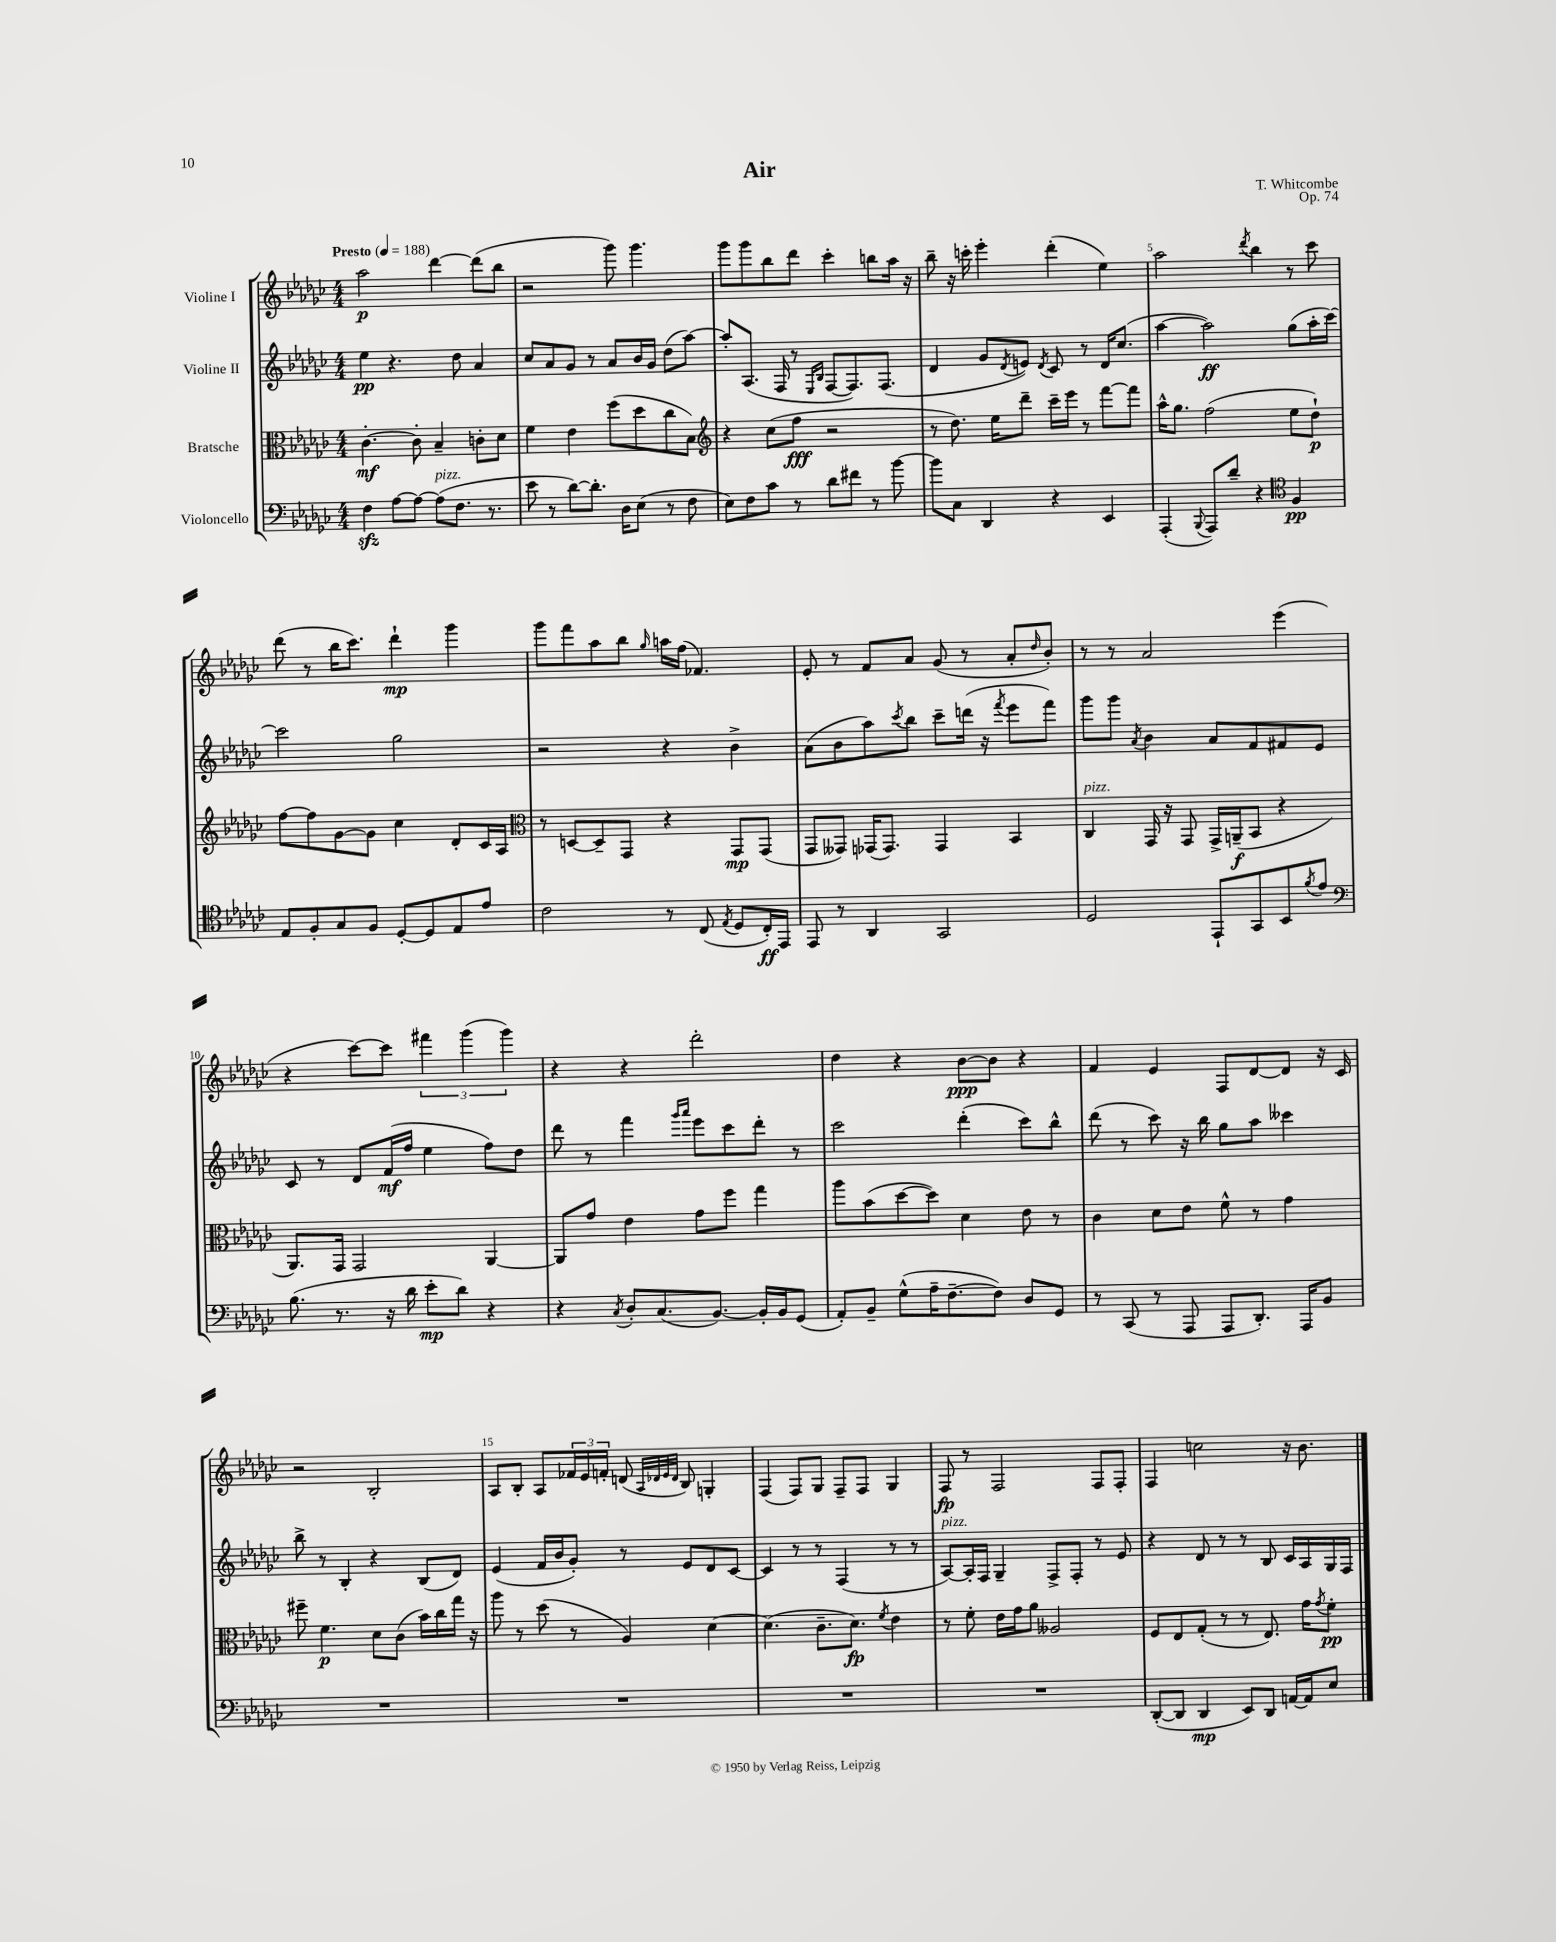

**kern	**dynam	**kern	**dynam	**kern	**dynam	**kern	**dynam
*part4	*part4	*part3	*part3	*part2	*part2	*part1	*part1
*staff4	*staff4	*staff3	*staff3	*staff2	*staff2	*staff1	*staff1
*I"Violoncello	*	*I"Bratsche	*	*I"Violine II	*	*I"Violine I	*
*clefF4	*	*clefC3	*	*clefG2	*	*clefG2	*
*k[b-e-a-d-g-c-]	*	*k[b-e-a-d-g-c-]	*	*k[b-e-a-d-g-c-]	*	*k[b-e-a-d-g-c-]	*
*M4/4	*	*M4/4	*	*M4/4	*	*M4/4	*
*MM188	*	*MM188	*	*MM188	*	*MM188	*
=1	=1	=1	=1	=1	=1	=1	=1
!	!	!	!	!	!	!LO:TX:a:B:t=Presto	!
4Fzz\	.	[4.c-'\	mf	4ee-\	pp	2aa-\	p
[8A-\L	.	.	.	4.r	.	.	.
8A-\J_	.	8c-'\]	.	.	.	.	.
!LO:TX:a:i:t=pizz.	!	!	!	!	!	!	!
(8A-\L]	.	4B-~/	.	.	.	[4ddd-\	.
8.F\J	.	.	.	8dd-\	.	.	.
.	.	8cn'\L	.	4a-/	.	(8ddd-\L]	.
8.r	.	.	.	.	.	.	.
.	.	8d-\J	.	.	.	8bb-\J	.
=2	=2	=2	=2	=2	=2	=2	=2
8e-\	.	4f\	.	8cc-/L	.	2r	.
8r	.	.	.	8a-/	.	.	.
[8d-\L)	.	4e-\	.	8g-/J	.	.	.
8.d-'\J]	.	.	.	8r	.	.	.
.	.	(8ff\L	.	8a-/L	.	8ggg-\)	.
16D-\KL	.	.	.	.	.	.	.
(8E-\J	.	8dd-\	.	16b-/L	.	4.ggg-\	.
.	.	.	.	16g-/JJ	.	.	.
8r	.	8cc-\	.	(8dd-\L	.	.	.
8F\	.	8B-\J)	.	[8aa-\J)	.	.	.
=3	=3	=3	=3	=3	=3	=3	=3
*	*	*clefG2	*	*	*	*	*
8E-\L)	.	4r	.	8aa-'/L]	.	8ggg-\L	.
8F\	.	.	.	(8.A-/J	.	8ggg-\	.
8c-\J	.	(8cc-\L	.	.	.	8bb-\	.
.	.	.	.	16F/	.	.	.
8r	.	8ff\J	fff	8r	.	8ddd-\J	.
.	.	.	.	16qqE-/LL	.	.	.
.	.	.	.	16qqB-/JJ	.	.	.
8d-\L	.	2r	.	[8F/L	.	4ccc-'\	.
8f#X\J	.	.	.	8.F/])	.	.	.
8r	.	.	.	.	.	8bbn\L	.
.	.	.	.	(8.F/J	.	.	.
[8b-\	.	.	.	.	.	16aa-\Jk	.
.	.	.	.	.	.	16r	.
=4	=4	=4	=4	=4	=4	=4	=4
8b-\L]	.	8r	.	4d-/	.	8bb-~\	.
8C-\J	.	8.dd-\)	.	.	.	16r	.
.	.	.	.	.	.	16cccn'\	.
4DD-/	.	.	.	8g-/L	.	4eee-'\	.
.	.	16ee-\KL	.	.	.	.	.
.	.	.	.	8qd-/	.	.	.
.	.	8ddd-~\J	.	8en/J)	.	.	.
.	.	.	.	8qd-/	.	.	.
4r	.	16ccc-~\LL	.	8c-/	.	(4ddd-'\	.
.	.	16eee-\JJ	.	.	.	.	.
.	.	8r	.	8r	.	.	.
4EE-/	.	[8fff\L	.	16d-/KL	.	4ee-\)	.
.	.	.	.	(8.cc-/J	.	.	.
.	.	8fff\J]	.	.	.	.	.
=5	=5	=5	=5	=5	=5	=5	=5
(4AAA-'/	.	16aa-^^\KL	.	[4aa-\	.	2aa-\	.
.	.	8.gg-\J	.	.	.	.	.
8qqBBB-/	.	.	.	.	.	.	.
8AAA-/L)	.	(2ff\	.	2aa-\])	ff	.	.
8d-~/J	.	.	.	.	.	.	.
.	.	.	.	.	.	8qddd-/	.
4r	.	.	.	.	.	4bb-\	.
*clefC4	*	*	*	*	*	*	*
4F/	pp	8ee-\L	.	(8gg-\L	.	8r	.
.	.	8dd-`\J)	p	16aa-'\L	.	8ccc-\	.
.	.	.	.	[16ccc-\JJ)	.	.	.
!!LO:LB:g=z
=6	=6	=6	=6	=6	=6	=6	=6
8E-/L	.	[8ff\L	.	2ccc-\]	.	(8ddd-\	.
8F'/	.	8ff\]	.	.	.	8r	.
8G-/	.	[8g-\	.	.	.	16bb-\KL	.
.	.	.	.	.	.	8.ccc-\J)	.
8F/J	.	8g-\J]	.	.	.	.	.
[8D-'/L	.	4cc-\	.	2gg-\	.	4ddd-`\	mp
8D-/]	.	.	.	.	.	.	.
8E-/	.	8d-'/L	.	.	.	4ggg-\	.
8e-/J	.	16c-/L	.	.	.	.	.
.	.	16A-/JJ	.	.	.	.	.
=7	=7	=7	=7	=7	=7	=7	=7
*	*	*clefC3	*	*	*	*	*
2c-\	.	8r	.	2r	.	8ggg-\L	.
.	.	[8Dn/L	.	.	.	8fff\	.
.	.	8D~/]	.	.	.	8aa-\	.
.	.	8GG-/J	.	.	.	8bb-\J	.
.	.	.	.	.	.	16qqgg-/	.
8r	.	4r	.	4r	.	16aan\LL	.
.	.	.	.	.	.	(16ff\JJ	.
(8C-/	.	.	.	.	.	4.f-X/)	.
8qE-/	.	.	.	.	.	.	.
8D-/L	.	8GG-/L	mp	4b-^\	.	.	.
16C-'/L)	ff	(8GG-/J	.	.	.	.	.
16EE-/JJ	.	.	.	.	.	.	.
=8	=8	=8	=8	=8	=8	=8	=8
8EE-/	.	8GG-/L	.	(8a-\L	.	8e-'/	.
8r	.	8GG--X/J)	.	8b-\	.	8r	.
4AA-/	.	(16GG-X/KL	.	8aa-\)	.	8f/L	.
.	.	8.GG-/J)	.	.	.	.	.
.	.	.	.	8qccc-/	.	.	.
.	.	.	.	8bb-\J	.	8a-/J	.
2GG-/	.	4GG-/	.	8ccc-~\L	.	(8g-/	.
.	.	.	.	(16dddn\Jk	.	8r	.
.	.	.	.	16r	.	.	.
.	.	.	.	8qfff/	.	.	.
.	.	4BB-/	.	8eee-\L	.	8a-'/L	.
.	.	.	.	.	.	16qqdd-/	.
.	.	.	.	8fff\J)	.	8b-'/J)	.
=9	=9	=9	=9	=9	=9	=9	=9
!	!	!LO:TX:a:i:t=pizz.	!	!	!	!	!
2D-/	.	4C-/	.	8ggg-\L	.	8r	.
.	.	.	.	8ggg-\J	.	8r	.
.	.	.	.	8qa-/	.	.	.
.	.	16GG-/	.	4b-\	.	2a-/	.
.	.	16r	.	.	.	.	.
.	.	8GG-/	.	.	.	.	.
8EE-`/L	.	16GG-^/LL	.	8a-/L	.	.	.
.	.	(16AAn~/J	f	.	.	.	.
8GG-/	.	8BB-/J	.	8f/	.	.	.
8BB-/	.	4r	.	8f#X/	.	(4eee-\	.
8qf/	.	.	.	.	.	.	.
8e-/J	.	.	.	8e-/J	.	.	.
!!LO:LB:g=z
=10	=10	=10	=10	=10	=10	=10	=10
*clefF4	*	*	*	*	*	*	*
(8.B-\	.	8.AA-/L)	.	8c-/	.	4r	.
.	.	.	.	8r	.	.	.
8.r	.	16GG-/Jk	.	.	.	.	.
.	.	2GG-/	.	8d-/L	.	[8ccc-\L)	.
16r	.	.	.	(16f/L	mf	8ccc-\J]	.
16d-\	.	.	.	16ff/JJ	.	.	.
8e-'\L	mp	.	.	4ee-\	.	6fff#X\	.
8d-\J)	.	.	.	.	.	.	.
.	.	.	.	.	.	(6ggg-\	.
4r	.	[4AA-/	.	8ff\L)	.	.	.
.	.	.	.	.	.	6ggg-\)	.
.	.	.	.	8dd-\J	.	.	.
=11	=11	=11	=11	=11	=11	=11	=11
4r	.	8AA-/L]	.	8ddd-\	.	4r	.
.	.	8g-/J	.	8r	.	.	.
8qC-/	.	.	.	.	.	.	.
8D-'/L	.	4e-\	.	4fff\	.	4r	.
(8.C-/	.	.	.	.	.	.	.
.	.	.	.	16qqggg-/LL	.	.	.
.	.	.	.	16qqaaa-/JJ	.	.	.
.	.	8g-\L	.	8eee-\L	.	2ddd-'\	.
[8.BB-/J)	.	.	.	.	.	.	.
.	.	8ff\J	.	8ccc-\	.	.	.
16BB-'/LL]	.	4gg-\	.	8ddd-'\J	.	.	.
16BB-/J	.	.	.	.	.	.	.
(8GG-/J	.	.	.	8r	.	.	.
=12	=12	=12	=12	=12	=12	=12	=12
8AA-'/L)	.	8aa-\L	.	2ccc-\	.	4dd-\	.
8BB-~/J	.	(8b-\	.	.	.	.	.
(8G-^^\L	.	[8dd-\	.	.	.	4r	.
16A-~\K	.	8dd-\J])	.	.	.	.	.
[8.F~\	.	.	.	.	.	.	.
.	.	4d-\	.	(4ddd-'\	.	[8b-\L	ppp
8F\J])	.	.	.	.	.	8b-\J]	.
8D-/L	.	8e-\	.	8ccc-\L)	.	4r	.
8GG-/J	.	8r	.	8bb-^^\J	.	.	.
=13	=13	=13	=13	=13	=13	=13	=13
8r	.	4c-\	.	(8ddd-\	.	4f/	.
(8CC-/	.	.	.	8r	.	.	.
8r	.	8d-\L	.	8ccc-\)	.	4e-/	.
8AAA-/	.	8e-\J	.	16r	.	.	.
.	.	.	.	16bb-\	.	.	.
8AAA-/L	.	8f^^\	.	8gg-\L	.	8F/L	.
8.DD-'/J)	.	8r	.	8aa-\J	.	[8d-/	.
.	.	4g-\	.	4ccc--X\	.	8d-/J]	.
16AAA-/KL	.	.	.	.	.	.	.
8BB-/J	.	.	.	.	.	16r	.
.	.	.	.	.	.	16c-/	.
!!LO:LB:g=z
=14	=14	=14	=14	=14	=14	=14	=14
1r	.	8ff#X~\	.	8bb-^\	.	2r	.
.	.	4.f\	p	8r	.	.	.
.	.	.	.	4B-'/	.	.	.
.	.	8d-\L	.	4r	.	2B-'/	.
.	.	(8c-\J	.	.	.	.	.
.	.	16b-\LL)	.	(8B-/L	.	.	.
.	.	16cc-\	.	.	.	.	.
.	.	16gg-\JJ	.	8d-/J)	.	.	.
.	.	16r	.	.	.	.	.
=15	=15	=15	=15	=15	=15	=15	=15
1r	.	8aa-\	.	(4e-/	.	8A-/L	.
.	.	8r	.	.	.	8B-'/J	.
.	.	(8dd-\	.	16f/LL	.	8A-/L	.
.	.	.	.	16b-/J	.	.	.
.	.	8r	.	8g-'/J)	.	24f-X/L	.
.	.	.	.	.	.	24e-/	.
.	.	.	.	.	.	24fn'/JJ	.
.	.	4A-/)	.	8r	.	(8dn/	.
.	.	.	.	.	.	32qqA-/LLL	.
.	.	.	.	.	.	32qqd-X/	.
.	.	.	.	.	.	32qqe-/	.
.	.	.	.	.	.	32qqd-/JJJ	.
.	.	.	.	8e-/L	.	8B-/)	.
.	.	[4d-\	.	8d-/	.	4Gn'/	.
.	.	.	.	[8c-/J	.	.	.
=16	=16	=16	=16	=16	=16	=16	=16
1r	.	(4.d-\]	.	4c-/]	.	(4F/	.
.	.	.	.	8r	.	8F/L)	.
.	.	8.c-~\L	.	8r	.	8G-/J	.
.	.	.	.	(4F/	.	8F~/L	.
.	.	8.d-\J)	fp	.	.	.	.
.	.	.	.	.	.	8F/J	.
.	.	8qf/	.	.	.	.	.
.	.	4e-\	.	8r	.	4G-/	.
.	.	.	.	8r	.	.	.
=17	=17	=17	=17	=17	=17	=17	=17
!	!	!	!	!LO:TX:a:i:t=pizz.	!	!	!
1r	.	8r	.	[8A-/L)	.	8F/	fp
.	.	8f'\	.	16A-'/L]	.	8r	.
.	.	.	.	16F/JJ	.	.	.
.	.	16e-\LL	.	4G-~/	.	2F/	.
.	.	16g-\J	.	.	.	.	.
.	.	8a-\J	.	.	.	.	.
.	.	2A--X/	.	8F^/L	.	.	.
.	.	.	.	8F'/J	.	.	.
.	.	.	.	8r	.	8F/L	.
.	.	.	.	8e-/	.	8F'/J	.
=18	=18	=18	=18	=18	=18	=18	=18
([8DD-'/L	.	8F/L	.	4r	.	4F/	.
8DD-/J]	.	8E-/	.	.	.	.	.
4DD-/	mp	(8G-'/J	.	8d-/	.	2ccn\	.
.	.	8r	.	8r	.	.	.
8EE-/L)	.	8r	.	8r	.	.	.
8DD-/J	.	8.E-/)	.	8B-/	.	.	.
[16AAn/LL	.	.	.	16c-/LL	.	16r	.
16AA/J]	.	16g-\KL	.	16A-/	.	8.b-\	.
.	.	8qg-/	.	.	.	.	.
8E-/J	.	8f'\J	pp	16G-/	.	.	.
.	.	.	.	16F/JJ	.	.	.
==	==	==	==	==	==	==	==
*-	*-	*-	*-	*-	*-	*-	*-
